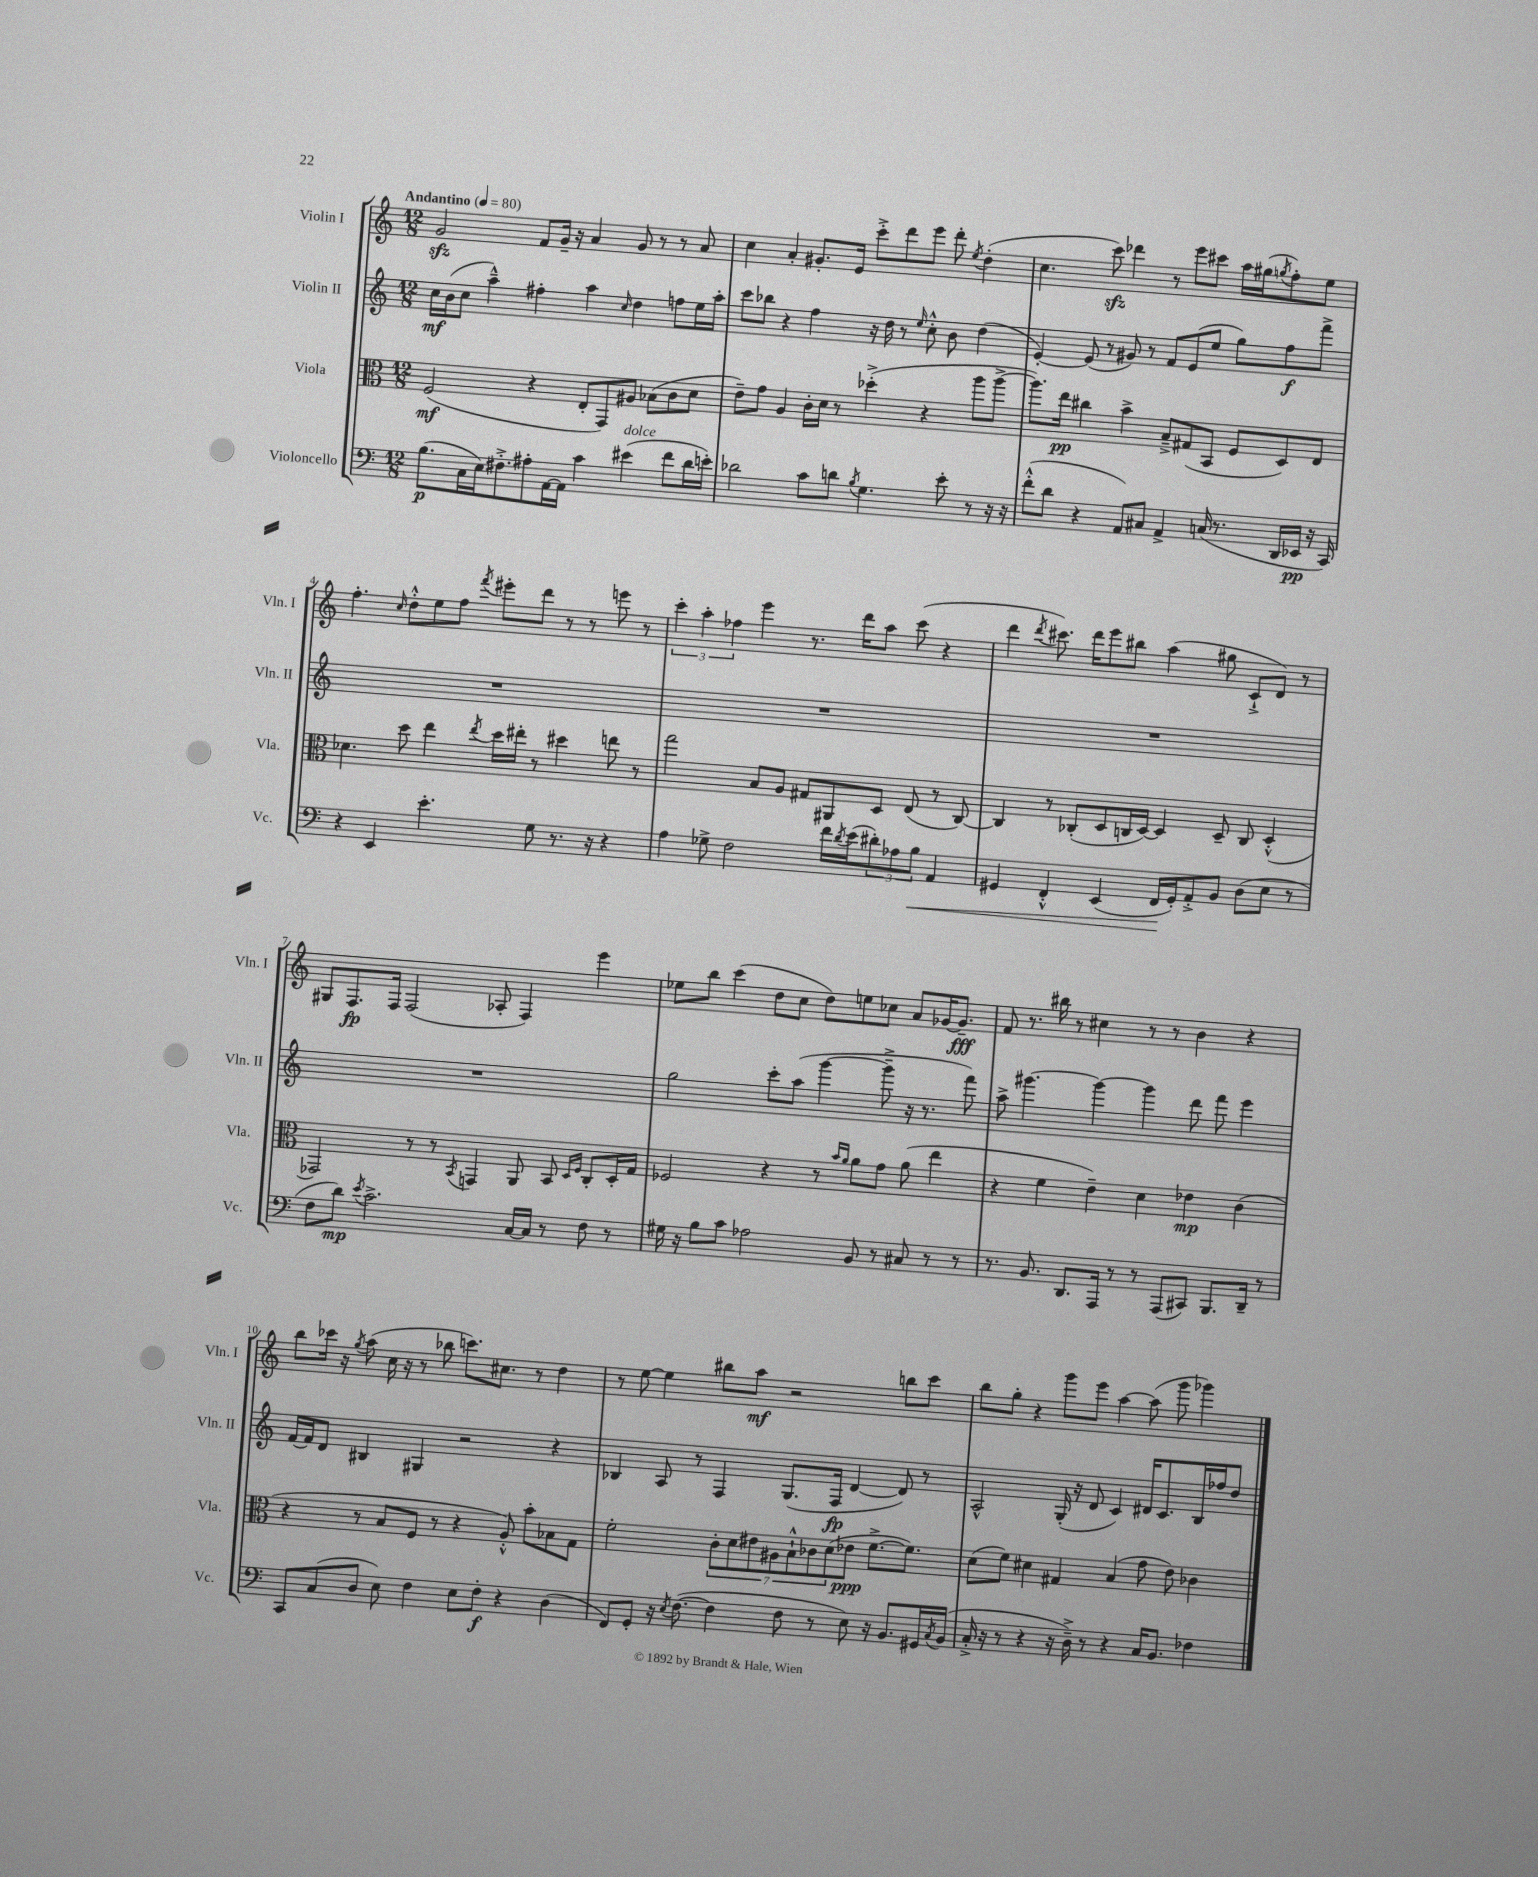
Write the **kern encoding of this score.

**kern	**kern	**kern	**kern
*staff4	*staff3	*staff2	*staff1
*clefF4	*clefC3	*clefG2	*clefG2
*k[]	*k[]	*k[]	*k[]
*M12/8	*M12/8	*M12/8	*M12/8
*MM80	*MM80	*MM80	*MM80
(8.B\L	(2F/	16cc\LL	2g/
.	.	(16b\J	.
.	.	8cc\J	.
16C\L	.	.	.
16E\J)	.	4aa~^^\)	.
8.F#'^\	.	.	.
8A#'\	4r	4ff#'\	8f/L
[16AA\L	.	.	16g~/Jk
16AA\]JJ	.	.	16r
4c\	8E'/L	4aa\	4a/
.	8GG/)	.	.
.	.	16qqcc/	.
(4e#\	8A#/J	4dd\	8g/
.	(8B-\L	.	8r
8f\L	8c\	8ff\L	8r
16d\L	8d\J	16ee\L	8a/
16e'\JJ)	.	16aa'\JJ	.
=	=	=	=
2d-\	8e~\L)	8ccc\L	4cc\
.	8g\J	8bb-\J	.
.	4A/	4r	4a'/
8c\L	16c'\LL	4ff\	8.g#'/L
.	16d\JJ	.	.
8d\J	8r	.	.
.	.	.	16e/Jk
8qB/	.	.	.
4.G\	(4dd-'^\	16r	8ccc'^\L
.	.	16dd\	.
.	.	8r	8ddd\
.	.	16qqee/	.
.	4r	8cc'^^\	8eee\J
8e'\	.	8b\	8ddd'\
.	.	.	8qee/
8r	8aa\L	(4dd\	(4dd'\
16r	[8aa^\J	.	.
16r	.	.	.
=	=	=	=
(8f'^^\L	8.aa\]L)	[4e'/)	4.cc\
8d\J	.	.	.
.	16ee\Jk	.	.
4r	4cc#\	(8e/]	.
.	.	8r	8ccc\)
8AA/L)	4b^\	8g#/)	4ddd-\
8C#/J	.	8r	.
4AA^/	8B~^/L	8f/L	8r
.	(8G#/	(8e/	8eee\L
(16C/	8BB/J	8ee/J	8ccc#\J
8.r	.	.	.
.	8F/L	8gg\L)	16aa\LL
.	.	.	(16gg#\J
.	.	.	8qgg/
16DD/LL	8D/)	8ff\	8ff'\)
16EE-/JJ	.	.	.
16r	8E/J	8fff^\J	8ee\J
16CC/)	.	.	.
=	=	=	=
4r	4.d-\	1.r	4.ff'\
4EE/	.	.	.
.	.	.	16qqcc/
.	8dd\	.	8dd'^^\L
4.e'\	4ee\	.	8ee\
.	.	.	8ff\J
.	8qee/	.	8qfff/
.	16dd\LL	.	8eee#'\L
.	16ee#'\JJ	.	.
8G\	8r	.	8ddd\J
8.r	4dd#\	.	8r
.	.	.	8r
16r	.	.	.
4r	8ee\	.	8eee\
.	8r	.	8r
=	=	=	=
4A\	2gg\	1.r	6ccc'\
.	.	.	6aa'\
8G-^\	.	.	.
.	.	.	6ff-\
2F\	.	.	.
.	8B/L	.	4eee\
.	8A/J	.	.
.	8G#/L	.	8.r
16f\LL	8AA#/	.	.
8qd/	.	.	.
(16e\J	.	.	16ddd\LK
12d#'\)	8D/J	.	8aa\J
12A-\	.	.	.
.	(8E/	.	(8ccc\
12B\J	.	.	.
4AA/	8r	.	4r
.	[8C/)	.	.
=	=	=	=
4GG#/	4C/]	1.r	4ddd\
.	.	.	8qddd/
4FF'^^/	8r	.	8.ccc#\)
.	(8C-'/L	.	.
.	.	.	16ddd\LK
(4EE/	8D/	.	8eee\
.	16C/L	.	8bb#\J
.	[16D/JJ)	.	.
16FF/LL	4D/]	.	(4aa\
16GG#'/J)	.	.	.
8AA'^/	.	.	.
8BB/J	8D~/	.	8gg#\
(8D\L	8C/	.	8c`^/L
8E\J	(4D'^^/	.	8d/J)
8r	.	.	8r
=	=	=	=
8F\L	2GG-/)	1.r	8G#/L
8d\J)	.	.	8.F/
8qe/	.	.	.
2.c^\	.	.	.
.	.	.	16F/Jk
.	.	.	(2F/
.	8r	.	.
.	8r	.	.
.	8qBB/	.	.
.	4GG/	.	.
.	.	.	8A-'/
[16C/LL	8AA/	.	4F/)
16C/]JJ	.	.	.
8r	8BB/	.	.
.	16qqD/LL	.	.
.	16qqF/JJ	.	.
8F\	8C'/L	.	4eee\
8r	16D'/L	.	.
.	16G/JJ	.	.
=	=	=	=
16G#\	2F-/	2gg\	8ee-\L
16r	.	.	.
8B\L	.	.	8bb\J
8c\J	.	.	(4ccc\
2A-\	.	.	.
.	4r	8ccc'\L	8dd\L
.	.	(8aa\J	8cc\J
.	8r	[4ggg\	8dd\L)
.	16qqb/LL	.	.
.	16qqa/JJ	.	.
8BB/	8a\L	.	8ee\
8r	8g\J	8ggg~^\]	8cc-\J
8C#/	(8a\	16r	8a/L
.	.	8.r	.
8r	4ee\	.	[16g-/K
.	.	.	8.g-~/]J
8r	.	8fff\)	.
=	=	=	=
8.r	4r	8aa^\	8f/
.	.	[4.ggg#\	8.r
8.BB/	.	.	.
.	4f\	.	.
.	.	.	16bb#\
8.DD/L	.	.	8r
.	4e~\)	4ggg#\_	4cc#\
16AAA/Jk	.	.	.
8r	.	.	.
8r	4d\	4ggg#\]	8r
(8AAA/L	.	.	8r
8CC#/J)	4e-\	8ddd\	4b\
8.BBB/L	.	8fff\	.
.	(4c\	4eee\	4r
16DD~/Jk	.	.	.
8r	.	.	.
=	=	=	=
8CC/L	4r	[16f/LL	8bb\L
.	.	16f/]J	.
(8C/	.	8d/J	16ccc-\Jk
.	.	.	16r
.	.	.	8qgg/
8D/J	8r	4B#/	(8aa\
8E\)	8B/L	.	16cc\
.	.	.	16r
4F\	8F/J	4G#/	8r
.	8r	.	8bb-\
8E\L	4r	2r	8.ccc\L)
8F'\J	.	.	.
.	.	.	8.cc#\J
4r	8A'^^/)	.	.
.	8b'\L	.	8r
(4D\	8B-\	4r	4dd\
.	8G\J	.	.
=	=	=	=
8FF/L)	2f'\	4B-/	8r
8GG'/J	.	.	[8ee\
16r	.	8A/	4ee\]
8qE/	.	.	.
([8.F\	.	.	.
.	.	8r	.
4F\]	14c'\L	4F/	8bb#\L
.	14d\	.	.
.	.	.	8aa\J
.	14e#\	.	.
.	14A#\	.	.
8F\	.	(8.G/L	2r
.	14B`^^\	.	.
.	14c-\	.	.
8r	.	.	.
.	(14d\	.	.
.	.	16F/Jk	.
8E\)	8e-\J	[4d/	.
16r	[8.f^\L	.	.
8.BB/L	.	.	.
.	.	8d/])	8bb\L
.	8.f\]J)	.	.
16GG#/L	.	8r	8ccc\J
8qC/	.	.	.
(16BB/JJ	.	.	.
=	=	=	=
16C'^/	(8d\L	2A^^/	8bb\L
16r	.	.	.
8r	8f\J)	.	8gg'\J
4r	4d#\	.	4r
16r	4G#/	(16G'/	8ggg\L
16D~^\)	.	16r	.
8r	.	8d/	8eee\J
4r	(4B/	4c/)	[4aa\
16C/LK	8g\	16d#/LK	(8aa\]
8.BB/J	.	8.c/	.
.	8e\)	.	8ggg\
4F-\	4c-\	16B/L	4ggg-\)
.	.	16ff-/J	.
.	.	8dd/J	.
==	==	==	==
*-	*-	*-	*-
